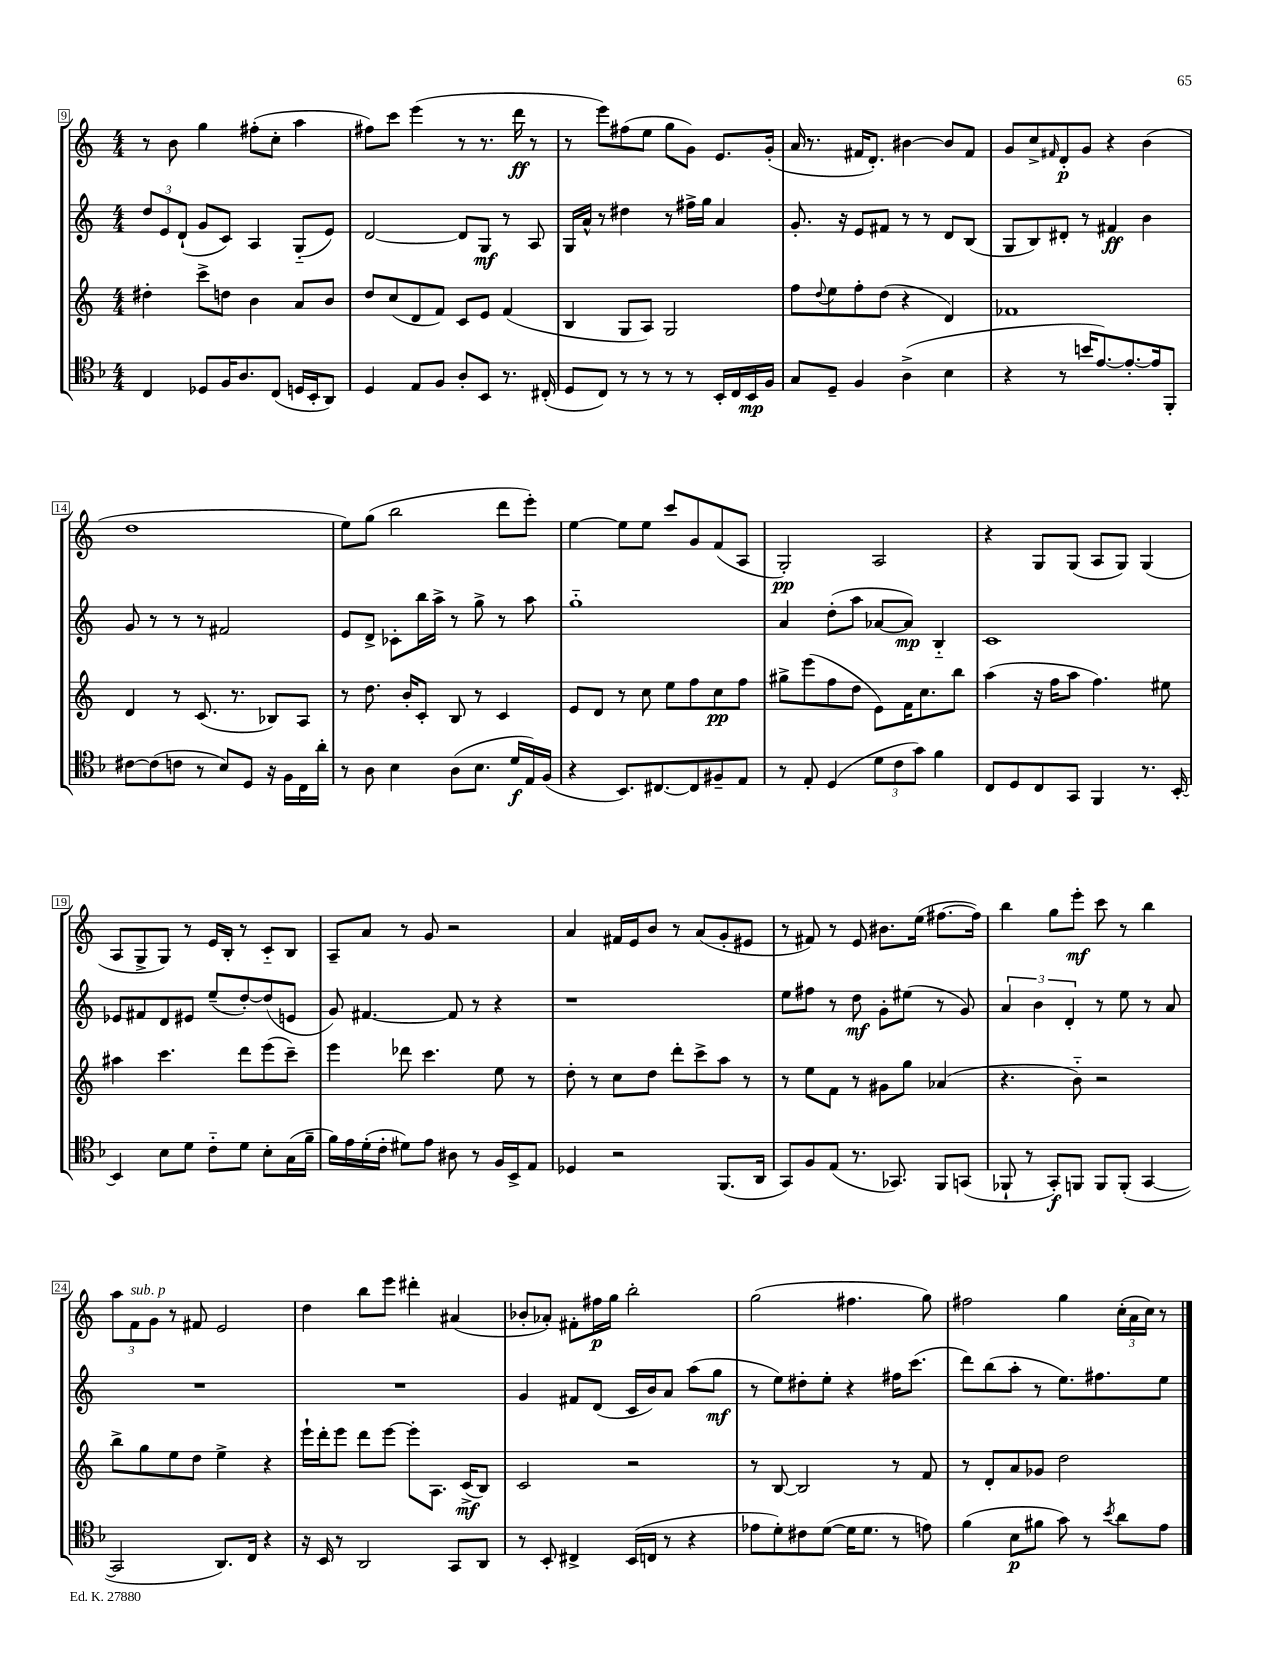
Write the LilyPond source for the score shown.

<<
\new StaffGroup <<
\new Staff = "s0" {
    \clef treble \key c \major \numericTimeSignature \time 4/4
    r8 b'8 g''4 fis''8-.( c''8-. a''4 |
    fis''8) c'''8 e'''4( r8 r8. d'''16\ff r8 |
    r8 e'''8) fis''8( e''8 g''8 g'8) e'8. g'16-.( |
    a'16 r8. fis'16 d'8.-.) bis'4~ bis'8 fis'8 |
    g'8 c''8-> \grace { fis'16 } d'8-.\p g'8 r4 b'4( |
    d''1 |
    e''8) g''8( b''2 d'''8 e'''8-.) |
    e''4~ e''8 e''8 c'''8 g'8 f'8( a8 |
    g2-.\pp) a2 |
    r4 g8 g8( a8 g8) g4( |
    a8 g8-> g8) r8 e'16 b16-. r8 c'8-_ b8 |
    a8-- a'8 r8 g'8 r2 |
    a'4 fis'16 e'16 b'8 r8 a'8( g'8-. eis'8 |
    r8 fis'8) r8 e'8 bis'8. e''16( fis''8.~ fis''16) |
    b''4 g''8 e'''8-.\mf c'''8 r8 b''4 |
    \tuplet 3/2 { a''8 f'8^\markup { \italic "sub. p" } g'8 } r8 fis'8 e'2 |
    d''4 b''8 e'''8 dis'''4-. ais'4( |
    bes'8-. aes'8-.) fis'8-. fis''16\p g''16 b''2-. |
    g''2( fis''4. g''8) |
    fis''2 g''4 \tuplet 3/2 { c''16-.( a'16 c''16) } r8 \bar "|." |
}
\new Staff = "s1" {
    \clef treble \key c \major \numericTimeSignature \time 4/4
    \tuplet 3/2 { d''8 e'8 d'8-!( } g'8 c'8) a4 g8-_( e'8) |
    d'2~ d'8 g8\mf r8 a8 |
    g16 a'16-^ r8 dis''4 r8 fis''16-> g''16 a'4 |
    g'8.-. r16 e'8 fis'8 r8 r8 d'8 b8( |
    g8 b8) dis'8-. r8 fis'4\ff b'4 |
    g'8 r8 r8 r8 fis'2 |
    e'8 d'8-> ces'8-. b''16 a''16-> r8 g''8-> r8 a''8 |
    g''1-_ |
    a'4 d''8-.( a''8 aes'8~ aes'8\mp) b4-_ |
    c'1 |
    ees'8 fis'8 d'8 eis'8 e''8--( d''8~-.) d''8( e'8 |
    g'8) fis'4.~ fis'8 r8 r4 |
    r1 |
    e''8 fis''8 r8 d''8\mf g'8-. eis''8( r8 g'8) |
    \tuplet 3/2 { a'4 b'4 d'4-. } r8 e''8 r8 a'8 |
    R1 |
    R1 |
    g'4 fis'8 d'8( c'16 b'16) a'8 a''8( g''8\mf |
    r8 e''8) dis''8-. e''8-. r4 fis''16 c'''8.( |
    d'''8) b''8( a''8-. r8 e''8.) fis''8. e''8 \bar "|." |
}
\new Staff = "s2" {
    \clef treble \key c \major \numericTimeSignature \time 4/4
    dis''4-. c'''8-> d''8 b'4 a'8 b'8 |
    d''8 c''8( d'8 f'8) c'8 e'8 f'4( |
    b4 g8 a8) g2 |
    f''8 \appoggiatura { d''8 } e''8 f''8-. d''8( r4 d'4) |
    fes'1 |
    d'4 r8 c'8.( r8. bes8) a8 |
    r8 d''8. b'16-. c'8-. b8 r8 c'4 |
    e'8 d'8 r8 c''8 e''8 f''8 c''8\pp f''8 |
    gis''8-> e'''8( f''8 d''8 e'8) f'16 c''8. b''8 |
    a''4( r16 f''16 a''8 f''4.) eis''8 |
    ais''4 c'''4. d'''8 e'''8( c'''8--) |
    e'''4 des'''8 c'''4. e''8 r8 |
    d''8-. r8 c''8 d''8 d'''8-. c'''8-> a''8 r8 |
    r8 e''8 f'8 r8 gis'8 g''8 aes'4( |
    r4. b'8-_) r2 |
    b''8-> g''8 e''8 d''8 e''4-> r4 |
    e'''16-! d'''16-. e'''8 d'''8 e'''8~ e'''8-. a8. c'16->\mf( b8) |
    c'2 r2 |
    r8 b8~ b2 r8 f'8 |
    r8 d'8-. a'8 ges'8 d''2 \bar "|." |
}
\new Staff = "s3" {
    \clef tenor \key f \major \numericTimeSignature \time 4/4
    c4 des8 f16 a8. c8( d16 bes,16-. a,8) |
    d4 e8 f8 a8-. bes,8 r8. cis16-.( |
    d8 c8) r8 r8 r8 r8 bes,16-. c16 bes,16\mp f16 |
    g8 d8-- f4 a4->( bes4 |
    r4 r8 b'16 e'8.~) e'8.~-. e'16 f,8-. |
    cis'8~ cis'8( c'8 r8 bes8) d8 r16 f16 c16 a'16-. |
    r8 a8 bes4 a8( bes8. d'16\f e16) f16( |
    r4 bes,8.) cis8.~ cis8 fis8-- e8 |
    r8 e8-. d4( \tuplet 3/2 { d'8 c'8 g'8) } f'4 |
    c8 d8 c8 g,8 f,4 r8. bes,16~-. |
    bes,4 bes8 d'8 c'8-_ d'8 bes8-. g16( f'16-- |
    f'16) e'16 d'16-.( c'16-. dis'8) e'8 ais8 r8 f16 bes,16-> e8 |
    des4 r2 f,8.( a,16 |
    g,8) f8 e8( r8. ges,8.) f,8 g,8( |
    fes,8-! r8 g,8-.\f) f,8 f,8 f,8-.( g,4~ |
    g,2 a,8.) c16 r4 |
    r16 bes,16 r8 a,2 g,8 a,8 |
    r8 bes,8-. cis4-> bes,16( c16 r8 r4 |
    ees'8 d'8-.) cis'8 d'8~( d'16 d'8. r8 e'8) |
    f'4( bes8\p fis'8 g'8) r8 \acciaccatura { bes'8 } a'8 e'8 \bar "|." |
}
>>
>>
\layout { \context { \Score currentBarNumber = #9 \override BarNumber.stencil = #(make-stencil-boxer 0.1 0.3 ly:text-interface::print) } }
